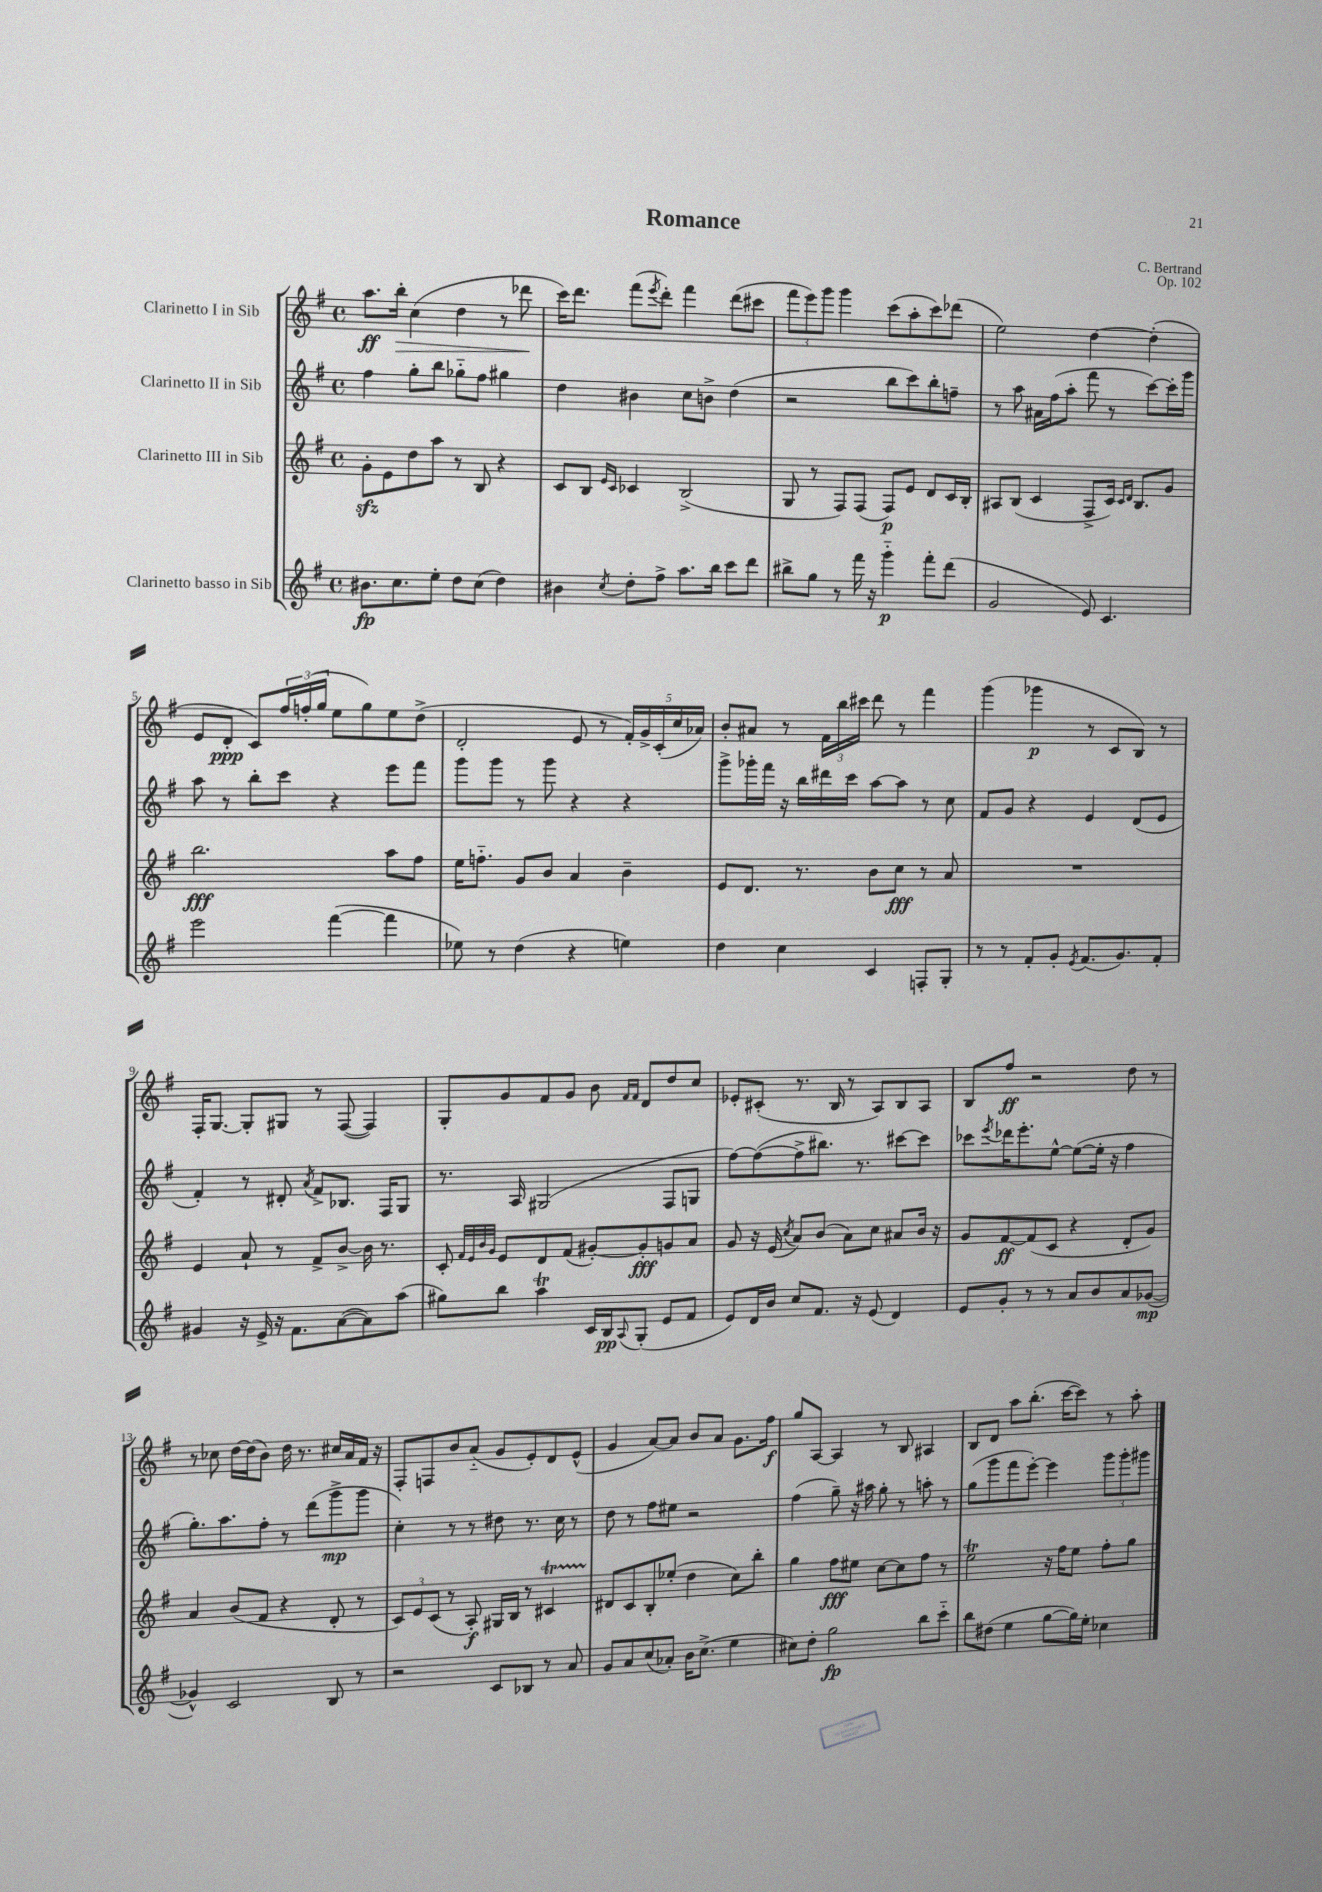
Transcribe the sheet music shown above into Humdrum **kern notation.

**kern	**kern	**kern	**kern
*staff4	*staff3	*staff2	*staff1
*clefG2	*clefG2	*clefG2	*clefG2
*k[f#]	*k[f#]	*k[f#]	*k[f#]
*M4/4	*M4/4	*M4/4	*M4/4
*met(c)	*met(c)	*met(c)	*met(c)
8.b#	8g'	4ff#	8.aa
.	8e	.	.
8.cc	.	.	16bb'
.	8dd	8gg'	(4cc
8ee'	8aa	8bb	.
8dd	8r	8gg-'~	4dd
(8cc	8B	8ff#	.
4dd)	4r	4gg#	8r
.	.	.	8ddd-
=	=	=	=
4b#	8c	4dd	16ccc)
.	.	.	8.ddd
.	8B	.	.
.	16qqe	.	.
8qcc	16qqc	.	.
8dd'	4c-	4b#	(8fff#
.	.	.	8qeee
8ff#^	.	.	8ddd')
8.aa	(2B^	8cc	4fff#
.	.	8b^	.
16bb	.	.	.
8ccc	.	(4dd	(8ddd
8ddd	.	.	8ccc#
=	=	=	=
8bb#^	8G	2r	12fff#
.	.	.	12eee)
8gg	8r	.	.
.	.	.	12ggg
8r	8F#)	.	4ggg
16fff#	(8F#	.	.
16r	.	.	.
4ggg'~	8F#)	8bb	(8ccc
.	8e	8ccc)	8aa'
8fff#'	8d	8bb'	8ccc)
(8ddd	16c	8ff~	(8ddd-
.	16B'	.	.
=	=	=	=
2g	8A#	8r	2ee)
.	(8B	8aa	.
.	4c	16a#	.
.	.	(16ff#	.
.	.	8aa'	.
8e)	8F#^	8fff#	[4dd
4.c	16c)	8r	.
.	16qqc	.	.
.	16qqd	.	.
.	8.B	.	.
.	.	[8ccc)	(4dd']
.	8g	16ccc']	.
.	.	16ggg	.
=	=	=	=
2eee	2.bb	8aa	8e
.	.	8r	8d'
.	.	8bb'	8c)
.	.	8ccc	24ff#
.	.	.	(24ff'
.	.	.	24gg
([4fff#	.	4r	8ee
.	.	.	8gg)
4fff#]	8aa	8eee	8ee
.	8ff#	8fff#	(8dd^
=	=	=	=
8ee-)	16ee	8ggg	2d'
.	8.ff'~	.	.
8r	.	8ggg	.
(4dd	8g	8r	.
.	8b	8ggg	.
4r	4a	4r	8e
.	.	.	8r
4ee)	4b~	4r	20f#')
.	.	.	20g^
.	.	.	(20c'
.	.	.	20cc
.	.	.	20a-)
=	=	=	=
4dd	8e	8ggg^	8b'
.	8.d	16ggg-'	8a#
.	.	16fff#	.
4cc	.	16r	8r
.	8.r	16bb	.
.	.	16ddd#	24f#
.	.	.	24bb
.	.	16ccc	.
.	.	.	24ccc#
4c	8b	[8aa	8ddd
.	8cc	8aa]	8r
8F'	8r	8r	4fff#
8G'	8a	8cc	.
=	=	=	=
8r	1r	8f#	(4ggg
8r	.	8g	.
8f#'	.	4r	4ggg-
8g'	.	.	.
8qe	.	.	.
(8.f#	.	4e	8r
.	.	.	8c
8.g)	.	.	.
.	.	(8d	8B)
8f#'	.	8e	8r
=	=	=	=
4g#	4e	4f#')	16F#'
.	.	.	[8.G
16r	8a`	8r	8G']
16e^	.	.	.
16r	8r	8d#'	8G#
8.f#	.	.	.
.	.	8qa	.
.	8f#^	8f#^	8r
([8a	[8b^	8.B-	([8F#
8a])	16b]	.	4F#])
.	8.r	16F#	.
(8aa	.	8G	.
=	=	=	=
8gg#)	8c'	8.r	8G'
.	32qqf#	.	.
.	32qqe	.	.
.	32qqb	.	.
.	32qqg	.	.
8bb	8e	.	8g
.	.	16A	.
4aa	8d	(2G#	8f#
.	(8f#	.	8g
16c	[8g#')	.	8b
16B	.	.	.
.	.	.	16qqf#
8qqA	.	.	16qqf#
(8G'	8g#']	.	8d
8e	8g	8F#	8dd
8f#	8a	8G	8cc
=	=	=	=
8e)	8g	[8ff#)	8e-'
16d	16r	(8ff#_	(8c#'
16b	(16e	.	.
.	8qcc	.	.
8cc	8a)	8ff#^]	8.r
8.f#	(8b	8.bb#)	.
.	.	.	16B
.	8a)	.	8r
16r	.	8.r	.
(8e	8cc	.	8A)
4d)	8a#	[8ccc#	8B
.	16b	8ccc#]	8A
.	16r	.	.
=	=	=	=
8e	8g	8ccc-	8B
.	.	8qeee	.
8g'	[8f#	16ddd-	8ff#
.	.	8.eee'	.
8r	(8f#]	.	2r
8r	8c	[8ee^^	.
8a	4r	(8ee_	.
8b	.	16ee']	.
.	.	16r	.
8a	8d'	4ff#	8dd
([8g-	8g)	.	8r
=	=	=	=
4g-^^])	4a	8.gg')	8r
.	.	.	8cc-
.	.	8.aa	.
2c	(8b	.	[16dd
.	.	.	(16dd]
.	8f#	8ff#'	8b)
.	4r	8r	16dd
.	.	.	8.r
.	.	(8ddd	.
8B	8d'	8ggg^	16cc#
.	.	.	16a
8r	8r	8ggg	16f#
.	.	.	16r
=	=	=	=
2r	12c)	4cc')	8F#'
.	12e	.	.
.	.	.	8F
.	(12c	.	.
.	8r	8r	8b
.	8A')	8r	(8a'~
8c	16G#	8dd#	8g
.	16B	.	.
8B-	8r	8.r	8e')
8r	4c#	.	8d
.	.	16cc	.
8a	.	8r	(8e^^
=	=	=	=
8g	8d#	8dd	4g
8a	8c	8r	.
(8cc	8B'	8ff#	[8a)
8a-')	(8ee-'	8ee#	8a]
16b	4dd	2r	8b
(8.cc^	.	.	.
.	.	.	8a
4ee	8cc)	.	8.g
.	8bb'	.	.
.	.	.	16ff#
=	=	=	=
8cc#)	4gg	(4ff#	8gg
8dd'	.	.	[8A
2gg	8ff#	8gg~)	4A]
.	8ee#	16r	.
.	.	16aa#	.
.	[8cc	8gg'	8r
.	8cc]	8r	8B
8bb	8ff#	8aa'	4A#
8ccc'~	8r	8r	.
=	=	=	=
8bb	2ee	(8gg	8B
(8dd#	.	8ggg	8d
4ee	.	8fff#	8aa
.	.	[8eee')	(8.bb'
[8gg	16r	4eee]	.
.	16ff#	.	[16ccc
16gg])	8ee	.	8ccc])
16ee'	.	.	.
4cc-	8ff#'	12ggg	8r
.	.	12ggg'	.
.	8gg	.	8aa'
.	.	12ggg#	.
==	==	==	==
*-	*-	*-	*-
